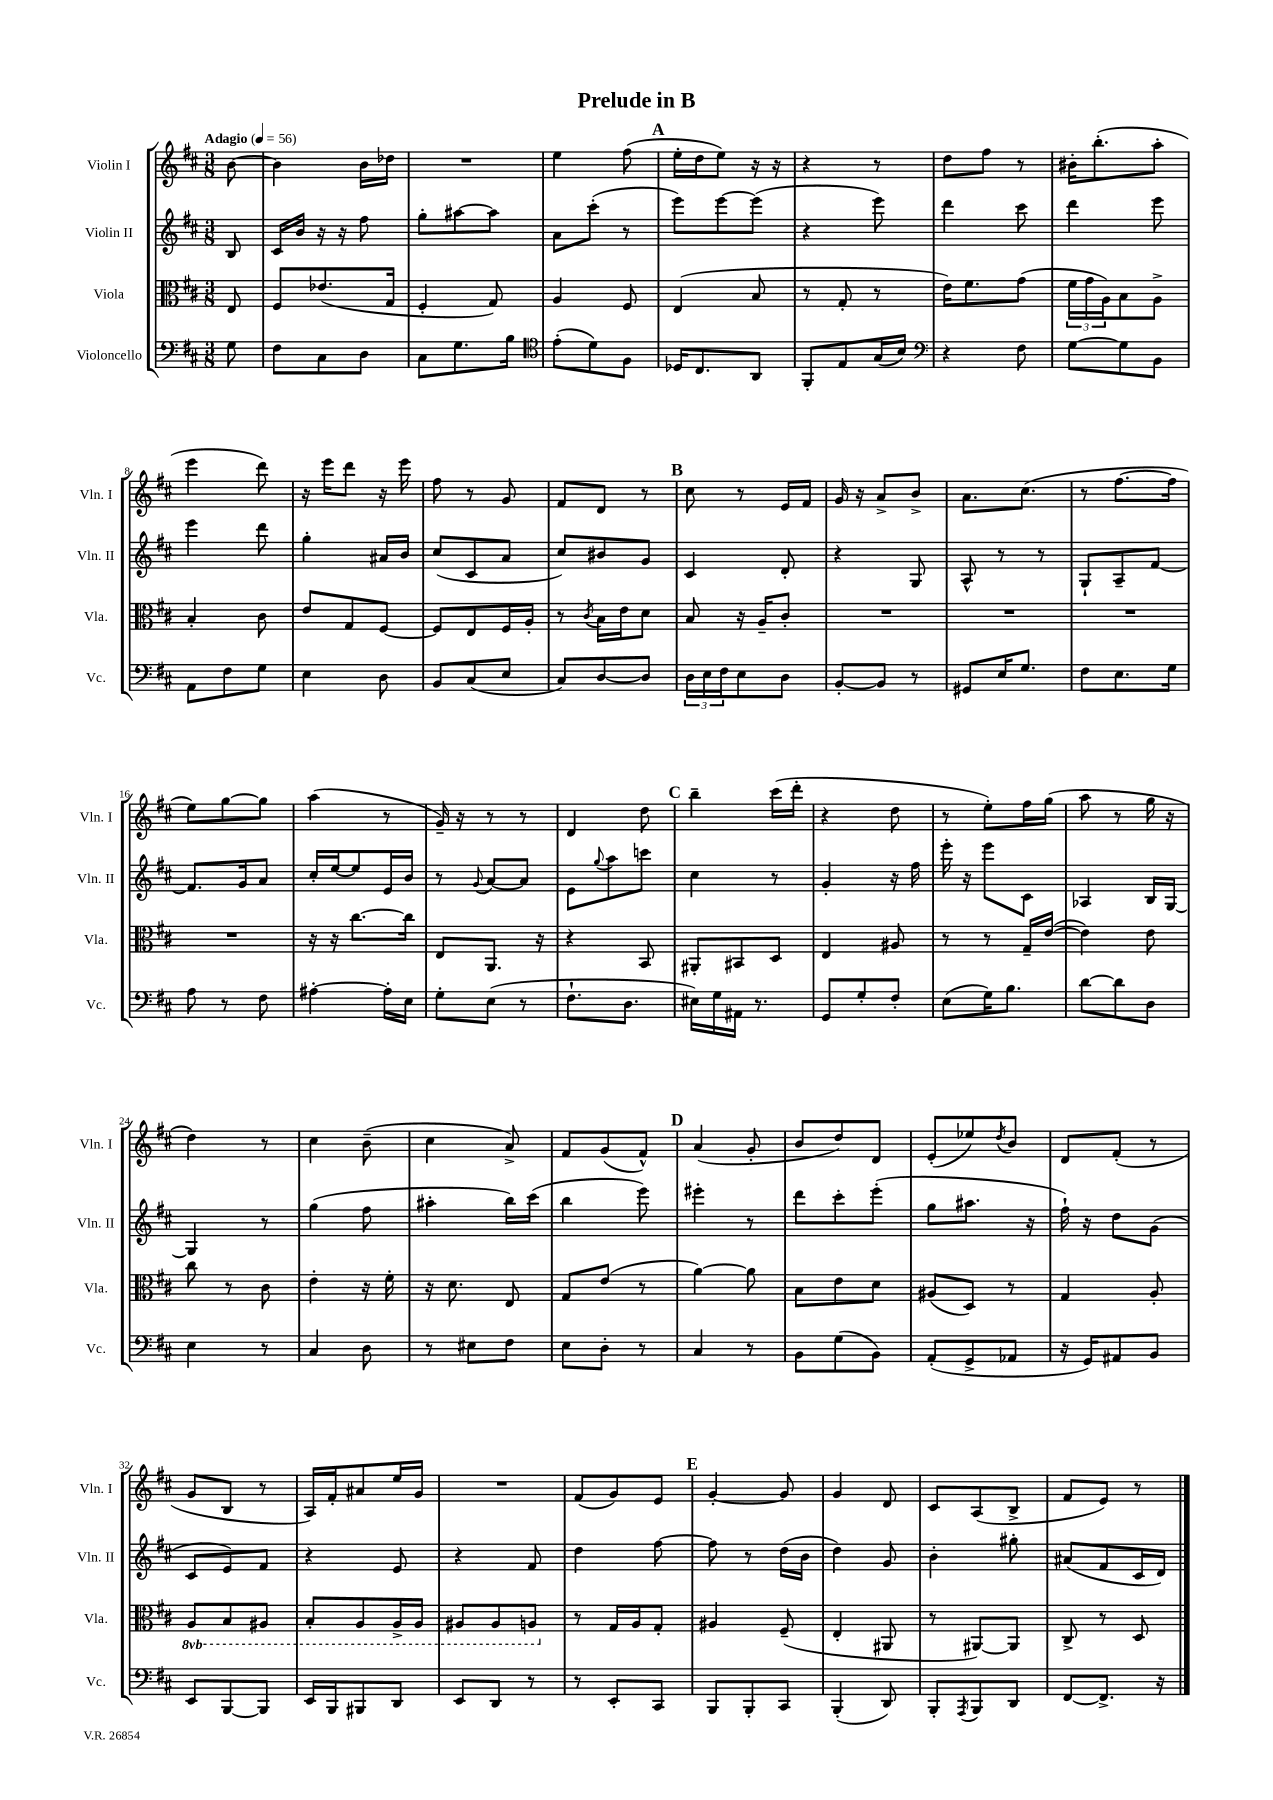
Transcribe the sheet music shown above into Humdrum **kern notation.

**kern	**kern	**kern	**kern
*staff4	*staff3	*staff2	*staff1
*clefF4	*clefC3	*clefG2	*clefG2
*k[f#c#]	*k[f#c#]	*k[f#c#]	*k[f#c#]
*M3/8	*M3/8	*M3/8	*M3/8
*MM56	*MM56	*MM56	*MM56
8G\	8E/	8B/	[8b\
=	=	=	=
8F#\L	8F#/L	16c#/LL	4b\]
.	.	16b/JJ	.
8C#\	(8.e-/	16r	.
.	.	16r	.
8D\J	.	8ff#\	16b\LL
.	16G/Jk	.	16dd-\JJ
=	=	=	=
8C#\L	4F#'/	8gg'\L	4.r
8.G\	.	[8aa#\	.
.	8G/)	8aa#\]J	.
16B\Jk	.	.	.
=	=	=	=
*clefC4	*	*	*
(8e'\L	4A/	8a\L	4ee\
8d\)	.	(8ccc#'\J	.
8F#\J	8F#/	8r	(8ff#\
=	=	=	=
16D-/LK	(4E/	8eee\L)	16ee'\LL
8.C#/	.	.	16dd\J
.	.	[8eee\	8ee\J)
8AA/J	8B/	(8eee\]J	16r
.	.	.	16r
=	=	=	=
8FF#'/L	8r	4r	4r
8E/	8G'/	.	.
(16G/L	8r	8eee\)	8r
16B/JJ)	.	.	.
=	=	=	=
*clefF4	*	*	*
4r	16e\LK)	4ddd\	8dd\L
.	8.f#\	.	.
.	.	.	8ff#\J
8F#\	(8g\J	8ccc#\	8r
=	=	=	=
[8G\L	24f#\LL	4ddd\	16b#'\LK
.	24g\	.	.
.	.	.	(8.bb'\
.	24A\J)	.	.
8G\]	8B\	.	.
8BB\J	8A^\J	8eee\	8aa'\J
=	=	=	=
8AA\L	4B'/	4eee\	4eee\
8F#\	.	.	.
8G\J	8c#\	8ddd\	8ddd\)
=	=	=	=
4E\	8e/L	4gg'\	16r
.	.	.	16eee\LK
.	8G/	.	8ddd\J
8D\	[8F#/J	16a#/LL	16r
.	.	16b/JJ	16eee\
=	=	=	=
8BB/L	8F#/]L	(8cc#/L	8ff#\
(8C#/	8E/	8c#/	8r
8E/J	16F#/L	8a/J	8g/
.	16A'/JJ	.	.
=	=	=	=
8C#/L)	8r	8cc#/L)	8f#/L
.	8qc#/	.	.
[8D/	16B\LL	8b#/	8d/J
.	16e\J	.	.
8D/]J	8d\J	8g/J	8r
=	=	=	=
24D\LL	8B/	4c#/	8cc#\
24E\	.	.	.
24F#\J	.	.	.
8E\	16r	.	8r
.	16A~/LK	.	.
8D\J	8c#'/J	8d'/	16e/LL
.	.	.	16f#/JJ
=	=	=	=
[8BB'/L	4.r	4r	16g/
.	.	.	16r
8BB/]J	.	.	8a^/L
8r	.	8G/	8b^/J
=	=	=	=
8GG#/L	4.r	8A^^/	8.a\L
16E/K	.	8r	.
8.G/J	.	.	(8.cc#\J
.	.	8r	.
=	=	=	=
8F#\L	4.r	8G`/L	8r
8.E\	.	8A~/	[8.ff#\L
.	.	[8f#/J	.
16G\Jk	.	.	16ff#\]Jk
=	=	=	=
8A\	4.r	8.f#/]L	8ee\L)
8r	.	.	[8gg\
.	.	16g/k	.
8F#\	.	8a/J	8gg\]J
=	=	=	=
[4A#'\	16r	16cc#'/LL	(4aa\
.	16r	[16ee/J	.
.	[8.cc#\L	8ee/]	.
16A#'\]LL	.	16e/L	8r
16E\JJ	16cc#\]Jk	16b/JJ	.
=	=	=	=
8G'\L	8E/L	8r	16g~/)
.	.	.	16r
.	.	8qqg/	.
(8E\J	8.AA/J	[8a/L	8r
8r	.	8a/]J	8r
.	16r	.	.
=	=	=	=
8.F#`\L	4r	8e\L	4d/
.	.	8qqgg/	.
.	.	8aa\	.
8.D\J	.	.	.
.	8BB/	8ccc\J	8dd\
=	=	=	=
16E#\LL)	8AA#'/L	4cc#\	4bb~\
16G\	.	.	.
16AA#\JJ	8BB#/	.	.
8.r	.	.	.
.	8D/J	8r	(16ccc#\LL
.	.	.	16ddd'\JJ
=	=	=	=
8GG/L	4E/	4g'/	4r
8G'/	.	.	.
8F#'/J	8A#/	16r	8dd\
.	.	16ff#\	.
=	=	=	=
(8E\L	8r	16eee'\	8r
.	.	16r	.
16G\K)	8r	8eee\L	8ee'\L)
8.B\J	.	.	.
.	16G~/LL	8c#\J	16ff#\L
.	([16e/JJ	.	(16gg\JJ
=	=	=	=
[8d\L	4e\])	4A-/	8aa\
8d\]	.	.	8r
8D\J	8e\	16B/LL	16gg\
.	.	[16G/JJ	16r
=	=	=	=
4E\	8cc#\	4G/]	4dd\)
.	8r	.	.
8r	8c#\	8r	8r
=	=	=	=
4C#/	4e'\	(4gg\	4cc#\
8D\	16r	8ff#\	(8b~\
.	16f#'\	.	.
=	=	=	=
8r	16r	4aa#'\	4cc#\
.	8.d\	.	.
8E#\L	.	.	.
8F#\J	8E/	16bb\LL)	8a^/)
.	.	(16ccc#\JJ	.
=	=	=	=
8E\L	8G/L	4bb\	8f#/L
8D'\J	(8e/J	.	(8g/
8r	8r	8eee\)	8f#^^/J)
=	=	=	=
4C#/	[4a\)	4eee#'\	(4a/
8r	8a\]	8r	8g'/
=	=	=	=
8BB\L	8B\L	8ddd\L	8b/L
(8G\	8e\	8ccc#'\	8dd/)
8BB\J)	8d\J	(8eee'\J	8d/J
=	=	=	=
(8AA'/L	(8A#/L	8gg\L	(8e'/L
8GG^/	8D/J)	8.aa#\J	8ee-/)
.	.	.	8qdd/
8AA-/J	8r	.	8b/J
.	.	16r	.
=	=	=	=
16r	4G/	16ff#`\)	8d/L
16GG/LK)	.	16r	.
8AA#/	.	8dd\L	(8f#'/J
8BB/J	8A'/	(8g\J	8r
=	=	=	=
8EE/L	8AA/L	8c#/L	8g/L
[8BBB/	8BB/	8e/)	8B/J
8BBB/]J	8AA#/J	8f#/J	8r
=	=	=	=
16EE/LL	8BB'/L	4r	16A/LL)
16BBB/J	.	.	16f#'/J
8BBB#/	8AA/	.	8a#/
8DD/J	16AA^/L	8e/	16ee/L
.	16AA/JJ	.	16g/JJ
=	=	=	=
8EE/L	8AA#/L	4r	4.r
8DD/J	8AA#/	.	.
8r	8AA/J	8f#/	.
=	=	=	=
8r	8r	4dd\	(8f#/L
8EE'/L	16G/LL	.	8g/)
.	16A/J	.	.
8CC#/J	8G'/J	[8ff#\	8e/J
=	=	=	=
8BBB/L	4A#/	8ff#\]	[4g'/
8BBB'/	.	8r	.
8CC#/J	(8F#~/	(16dd\LL	8g/]
.	.	16b\JJ	.
=	=	=	=
(4BBB'/	4E'/	4dd\)	4g/
8DD/)	8AA#/	8g/	8d/
=	=	=	=
8BBB'/L	8r	4b'\	8c#/L
8qAAA/	.	.	.
8BBB/	[8AA#/L)	.	(8A/
8DD/J	8AA#/]J	8gg#'\	8B^/J
=	=	=	=
[8FF#/L	8C#^/	(8a#/L	8f#/L
8.FF#^/]J	8r	8f#/	8e/J)
.	8D/	16c#/L	8r
16r	.	16d/JJ)	.
==	==	==	==
*-	*-	*-	*-
